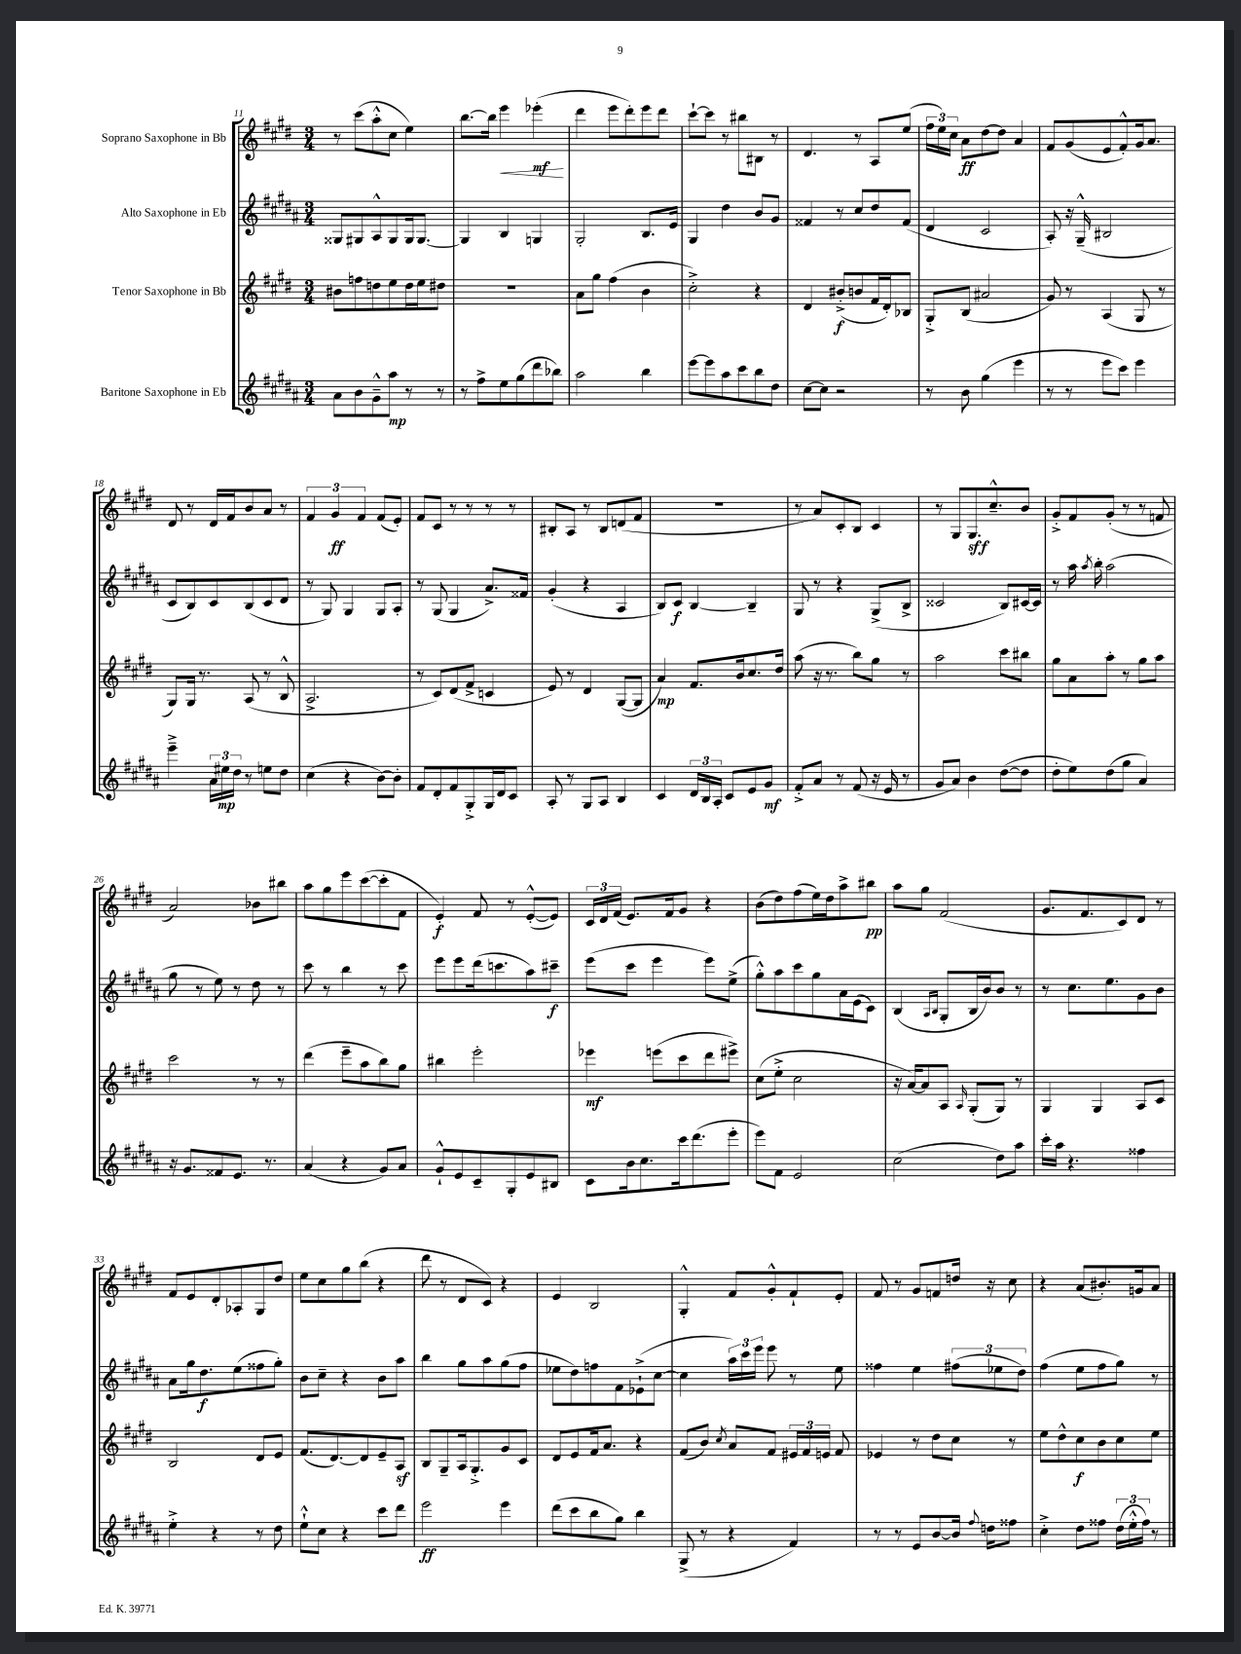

**kern	**dynam	**kern	**dynam	**kern	**dynam	**kern	**dynam
*part4	*part4	*part3	*part3	*part2	*part2	*part1	*part1
*staff4	*staff4	*staff3	*staff3	*staff2	*staff2	*staff1	*staff1
*I"Baritone Saxophone in Eb	*	*I"Tenor Saxophone in Bb	*	*I"Alto Saxophone in Eb	*	*I"Soprano Saxophone in Bb	*
*clefG2	*	*clefG2	*	*clefG2	*	*clefG2	*
*k[f#c#g#d#a#]	*	*k[f#c#g#d#]	*	*k[f#c#g#d#a#]	*	*k[f#c#g#d#]	*
*M3/4	*	*M3/4	*	*M3/4	*	*M3/4	*
=11	=11	=11	=11	=11	=11	=11	=11
8a#\L	.	8b#X\L	.	8G##X/L	.	8r	.
8b\	.	8ffn\	.	8G#X/	.	(8ccc#\L	.
8g#~^^\	.	8ddn\	.	8A#^^/	.	8aa'^^\	.
8aa#\J	mp	8ee\	.	8G#/	.	8cc#\J	.
8r	.	16dd\L	.	16G#/k	.	4ee\)	.
.	.	16ee\J	.	[8.G#/J	.	.	.
8r	.	8dd#X\J	.	.	.	.	.
=12	=12	=12	=12	=12	=12	=12	=12
8r	.	2.r	.	4G#/]	.	[8.bb\L	.
8ff#^\L	.	.	.	.	.	.	.
.	.	.	.	.	.	16bb\Jk]	.
!	!	!	!	!	!	!	!LO:HP:b
8ee\	.	.	.	4B/	.	4eee\	<
(8gg#\	.	.	.	.	.	.	.
8ddd#\	.	.	.	4Gn/	.	(4eee-X'\	mf
8bb-X\J)	.	.	.	.	.	.	.
.	.	.	.	.	.	.	[
=13	=13	=13	=13	=13	=13	=13	=13
2aa#\	.	8a\L	.	2G#'/	.	4ddd#\	.
.	.	8gg#\J	.	.	.	.	.
.	.	(4ff#\	.	.	.	8eee\L	.
.	.	.	.	.	.	8ddd#'\)	.
4bb\	.	4b\	.	8.B/L	.	8eee\	.
.	.	.	.	.	.	8ddd#\J	.
.	.	.	.	16e/Jk	.	.	.
=14	=14	=14	=14	=14	=14	=14	=14
[8eee\L	.	2cc#'^\)	.	4G#/	.	[8ccc#`\L	.
8eee\]	.	.	.	.	.	8ccc#\J]	.
8aa#\	.	.	.	4dd#\	.	8r	.
8ccc#\	.	.	.	.	.	8bb#X\L	.
8bb\	.	4r	.	8b/L	.	8B#X\J	.
8dd#\J	.	.	.	8g#/J	.	8r	.
=15	=15	=15	=15	=15	=15	=15	=15
[8cc#\L	.	4d#/	.	4f##X/	.	4.d#/	.
8cc#\J]	.	.	.	.	.	.	.
2r	.	(8b#X'^/L	f	8r	.	.	.
.	.	8bn/	.	8cc#/L	.	8r	.
.	.	16f#/L	.	8dd#/	.	8A/L	.
.	.	16d#'/J)	.	.	.	.	.
.	.	8B-X/J	.	(8f##/J	.	(8ee/J	.
=16	=16	=16	=16	=16	=16	=16	=16
8r	.	8G#'^/L	.	4d#/	.	24ff#\LL	.
.	.	.	.	.	.	24ee\)	.
.	.	.	.	.	.	24cc#\JJ	.
8b\	.	(8B/J	.	.	.	8a\L	ff
(4gg#\	.	2a#X/	.	2c#/	.	[8dd#\	.
.	.	.	.	.	.	8dd#\J]	.
4eee\	.	.	.	.	.	4a/	.
=17	=17	=17	=17	=17	=17	=17	=17
8r	.	8g#/)	.	8A#'/)	.	8f#/L	.
8r	.	8r	.	16r	.	(8g#/	.
.	.	.	.	(16G#~^^/	.	.	.
8eee\L	.	(4A/	.	2B#X/	.	8e/	.
8ccc#\J)	.	.	.	.	.	8f#'^^/)	.
4eee\	.	8G#/	.	.	.	16g#/k	.
.	.	.	.	.	.	8.a/J	.
.	.	8r	.	.	.	.	.
!!LO:LB:g=z
=18	=18	=18	=18	=18	=18	=18	=18
4eee~^\	.	8G#/L)	.	8c#/L	.	8d#/	.
.	.	16G#/Jk	.	8B/)	.	8r	.
.	.	8.r	.	.	.	.	.
24a#\LL	.	.	.	8c#/	.	16d#/LL	.
24ee#X\	mp	.	.	.	.	.	.
.	.	.	.	.	.	16f#/J	.
24dd#\JJ	.	.	.	.	.	.	.
8r	.	(8A/	.	(8B/	.	8b/	.
8een\L	.	8r	.	8c#/	.	8a/J	.
8dd#\J	.	8B^^/	.	8d#/J	.	8r	.
=19	=19	=19	=19	=19	=19	=19	=19
(4cc#\	.	2.A^/	.	8r	.	6f#/	.
.	.	.	.	8G#/)	.	.	.
.	.	.	.	.	.	6g#/	ff
4r	.	.	.	4G#/	.	.	.
.	.	.	.	.	.	6f#/	.
[8b\L)	.	.	.	8G#/L	.	(8f#/L	.
8b'\J]	.	.	.	8A#'/J	.	8e'/J)	.
=20	=20	=20	=20	=20	=20	=20	=20
8f#/L	.	8r	.	8r	.	8f#/L	.
8d#'/	.	8c#/L)	.	(8G#/	.	8c#/J	.
8f#/	.	(8d#/	.	4G#/	.	8r	.
8G#'^/	.	8f#^/J	.	.	.	8r	.
16G#/L	.	4cn/	.	8.a#^/L)	.	8r	.
16d#/J	.	.	.	.	.	.	.
8c#/J	.	.	.	.	.	8r	.
.	.	.	.	16f##X/Jk	.	.	.
=21	=21	=21	=21	=21	=21	=21	=21
8A#'/	.	8e/)	.	(4g#'/	.	8B#X'/L	.
8r	.	8r	.	.	.	8A/J	.
8G#/L	.	4d#/	.	4r	.	8r	.
8A#/J	.	.	.	.	.	8B#/L	.
4B/	.	([8G#/L	.	4A#/	.	(8dn/	.
.	.	8G#/J]	.	.	.	8f#/J	.
=22	=22	=22	=22	=22	=22	=22	=22
4c#/	.	4a/)	mp	8B/L)	.	2.r	.
.	.	.	.	8c#/J	f	.	.
24d#/LL	.	8.f#/L	.	[4B/	.	.	.
24B/	.	.	.	.	.	.	.
24A#'/JJ	.	.	.	.	.	.	.
8c#/L	.	.	.	.	.	.	.
.	.	16b/k	.	.	.	.	.
8e/	.	8.cc#/	.	4B~/]	.	.	.
8g#/J	mf	.	.	.	.	.	.
.	.	16dd#/Jk	.	.	.	.	.
=23	=23	=23	=23	=23	=23	=23	=23
8f#'^/L	.	(8aa\	.	8G#/	.	8r	.
8a#/J	.	16r	.	8r	.	8a/L)	.
.	.	8.r	.	.	.	.	.
8r	.	.	.	4r	.	8c#'/	.
(8f#/	.	8bb\L)	.	.	.	8B/J	.
16r	.	8gg#\J	.	(8G#^/L	.	4c#/	.
16e/	.	.	.	.	.	.	.
8r	.	8r	.	8B^/J	.	.	.
=24	=24	=24	=24	=24	=24	=24	=24
8g#/L	.	2aa\	.	2c##X/	.	8r	.
8a#/J)	.	.	.	.	.	8G#/L	.
4b\	.	.	.	.	.	8.G#/	sff
.	.	.	.	.	.	8.cc#~^^/	.
([8dd#\L	.	8ccc#\L	.	8B/L)	.	.	.
8dd#\J]	.	8bb#X\J	.	[16c#X/L	.	8b/J	.
.	.	.	.	16c#/JJ]	.	.	.
=25	=25	=25	=25	=25	=25	=25	=25
8dd#'\L	.	8gg#\L	.	8r	.	8g#'^/L	.
8ee\)	.	8a\	.	16aa#\	.	8f#/	.
.	.	.	.	8qaa#/	.	.	.
.	.	.	.	16bb'\	.	.	.
(8dd#\	.	8aa'\J	.	(2aa#\	.	(8g#'/J	.
8gg#\J	.	8r	.	.	.	8r	.
4a#/)	.	8gg#\L	.	.	.	8r	.
.	.	8aa\J	.	.	.	8fn/	.
!!LO:LB:g=z
=26	=26	=26	=26	=26	=26	=26	=26
16r	.	2ccc#\	.	8gg#\	.	2a/)	.
8.g#/L	.	.	.	.	.	.	.
.	.	.	.	8r	.	.	.
8f##X/	.	.	.	8ee\)	.	.	.
8.e/J	.	.	.	8r	.	.	.
.	.	8r	.	8dd#\	.	8b-X\L	.
8.r	.	.	.	.	.	.	.
.	.	8r	.	8r	.	8bb#X\J	.
=27	=27	=27	=27	=27	=27	=27	=27
(4a#/	.	(4ddd#\	.	8ccc#\	.	8aa\L	.
.	.	.	.	8r	.	8gg#\	.
4r	.	8eee~\L	.	4bb\	.	8eee\	.
.	.	8aa\	.	.	.	([8ccc#\	.
8g#/L)	.	8bb\)	.	8r	.	8ccc#'\]	.
8a#/J	.	8gg#\J	.	8ccc#\	.	8f#\J	.
=28	=28	=28	=28	=28	=28	=28	=28
8g#`^^/L	.	4bb#X\	.	8eee\L	.	4e'/)	f
8e/	.	.	.	8eee\	.	.	.
8c#~/	.	2eee'\	.	(16ddd#\k	.	8f#/	.
.	.	.	.	8.cccn\	.	.	.
8G#'/	.	.	.	.	.	8r	.
8e/	.	.	.	8aa#\)	.	([8e'^^/L	.
8B#X/J	.	.	.	8ccc#X~\J	f	8e/J])	.
=29	=29	=29	=29	=29	=29	=29	=29
8c#\L	.	4eee-X\	mf	(8eee\L	.	24c#/LL	.
.	.	.	.	.	.	24d#/	.
.	.	.	.	.	.	(24f#/JJ	.
16b\k	.	.	.	8ccc#\J	.	8.e/L)	.
8.cc#\	.	.	.	.	.	.	.
.	.	(8eeen\L	.	4eee\	.	.	.
.	.	.	.	.	.	16f#/k	.
16ccc#\k	.	8ccc#\	.	.	.	8g#/J	.
(8.ddd#\	.	.	.	.	.	.	.
.	.	8ddd#\	.	8eee\L)	.	4r	.
8eee'\J	.	8eee#X^\J)	.	(8ee^\J	.	.	.
=30	=30	=30	=30	=30	=30	=30	=30
8eee\L)	.	(8cc#\L	.	8gg#'^^\L)	.	(8b\L	.
8f#\J	.	8ee'^\J	.	8aa#\	.	8dd#\)	.
2e/	.	2cc#\	.	8ccc#\	.	(8ff#\	.
.	.	.	.	8gg#\	.	16ee\L)	.
.	.	.	.	.	.	16dd#\J	.
.	.	.	.	16a#\L	.	8aa^\	.
.	.	.	.	(16e\J	.	.	.
.	.	.	.	8c#\J)	.	8bb#X\J	pp
=31	=31	=31	=31	=31	=31	=31	=31
(2cc#\	.	16r	.	(4B/	.	8aa\L	.
.	.	[16a/KL)	.	.	.	.	.
.	.	8a/]	.	.	.	8gg#\J	.
.	.	.	.	16qqA#/LL	.	.	.
.	.	.	.	16qqB/JJ	.	.	.
.	.	8A/J	.	8G#'/L	.	(2f#/	.
.	.	16qqA/	.	.	.	.	.
.	.	(8G#'/L	.	16B/L	.	.	.
.	.	.	.	16b/J)	.	.	.
8dd#\L)	.	8G#/J)	.	8b/J	.	.	.
8aa#\J	.	8r	.	8r	.	.	.
=32	=32	=32	=32	=32	=32	=32	=32
16ccc#'\LL	.	4G#/	.	8r	.	8.g#/L	.
16aa#\JJ	.	.	.	.	.	.	.
4.r	.	.	.	8.cc#\L	.	.	.
.	.	.	.	.	.	8.f#/	.
.	.	4G#/	.	.	.	.	.
.	.	.	.	8.ee\	.	.	.
.	.	.	.	.	.	8c#/)	.
4ff##X\	.	8A/L	.	8g#\	.	8d#/J	.
.	.	8c#/J	.	8b\J	.	8r	.
!!LO:LB:g=z
=33	=33	=33	=33	=33	=33	=33	=33
4ee'^\	.	2B/	.	8a#\L	.	8f#/L	.
.	.	.	.	16gg#\k	.	8e/	.
.	.	.	.	8.dd#\	f	.	.
4r	.	.	.	.	.	8d#'/	.
.	.	.	.	(8ee\	.	8A-X'/	.
8r	.	8d#/L	.	8ff##X\	.	8G#/	.
8dd#\	.	8e/J	.	8gg#'\J)	.	8dd#/J	.
=34	=34	=34	=34	=34	=34	=34	=34
8ee`^^\L	.	(8.f#/L	.	8b\L	.	8ee\L	.
8cc#\J	.	.	.	8cc#~\J	.	8cc#\	.
.	.	[8.d#/)	.	.	.	.	.
4r	.	.	.	4r	.	8gg#\	.
.	.	8d#/]	.	.	.	(8bb\J	.
8ccc#\L	.	8e~/	.	8b\L	.	4r	.
8ddd#\J	.	8Az/J	.	8aa#\J	.	.	.
=35	=35	=35	=35	=35	=35	=35	=35
2eee\	ff	8B/L	.	4bb\	.	8ddd#\	.
.	.	8G#~/	.	.	.	8r	.
.	.	16A/k	.	8gg#\L	.	8d#/L	.
.	.	8.G#'^/	.	.	.	.	.
.	.	.	.	8aa#\	.	8c#/J)	.
4eee\	.	8g#/	.	(8gg#\	.	4r	.
.	.	8c#/J	.	8ff#\J	.	.	.
=36	=36	=36	=36	=36	=36	=36	=36
(8ddd#\L	.	8d#/L	.	8ee-X\L	.	4e/	.
8ccc#\	.	8e/	.	8dd#\)	.	.	.
8bb\	.	16f#/k	.	8ffn\	.	2B/	.
.	.	8.a/J	.	.	.	.	.
8gg#\J)	.	.	.	8f#\	.	.	.
4bb\	.	4r	.	(8e-X`^\	.	.	.
.	.	.	.	[8cc#\J	.	.	.
=37	=37	=37	=37	=37	=37	=37	=37
(8G#^/	.	(8f#/L	.	4cc#\]	.	4G#'^^/	.
8r	.	8b/J)	.	.	.	.	.
.	.	8qcc#/	.	.	.	.	.
4r	.	8a/L	.	24aa#\LL)	.	8f#/L	.
.	.	.	.	24ccc#\	.	.	.
.	.	.	.	24eee\JJ	.	.	.
.	.	8f#/J	.	8eee\	.	8g#'^^/	.
4f#/)	.	24e#X/LL	.	8r	.	8f#`/	.
.	.	24f#/	.	.	.	.	.
.	.	24en/JJ	.	.	.	.	.
.	.	8f#/	.	8ee\	.	8e'/J	.
=38	=38	=38	=38	=38	=38	=38	=38
8r	.	4e-X/	.	4ff##X\	.	8f#/	.
8r	.	.	.	.	.	8r	.
8e/L	.	8r	.	4ee\	.	8g#/L	.
[8b/	.	8dd#\L	.	.	.	8fn/	.
16b/Jk]	.	8cc#\J	.	(12ff#X\L	.	16ddn/Jk	.
8qqff#/	.	.	.	.	.	.	.
16ddn\KL	.	.	.	.	.	16r	.
.	.	.	.	12ee-X\	.	.	.
8ff##X\J	.	8r	.	.	.	8cc#\	.
.	.	.	.	12dd#\J)	.	.	.
=39	=39	=39	=39	=39	=39	=39	=39
4cc#'^\	.	8ee\L	.	(4ff#\	.	4r	.
.	.	8dd#^^\	.	.	.	.	.
8dd#\L	.	8cc#\	f	8ee\L	.	(8a/L	.
8ff##X\J	.	8b\	.	8ff#\	.	8.b#X'/)	.
(24dd#\LL	.	8cc#\	.	8gg#\J)	.	.	.
24ee'^^\	.	.	.	.	.	.	.
.	.	.	.	.	.	16gn/k	.
24ff##\JJ)	.	.	.	.	.	.	.
8r	.	8ee\J	.	8r	.	8a/J	.
==	==	==	==	==	==	==	==
*-	*-	*-	*-	*-	*-	*-	*-
